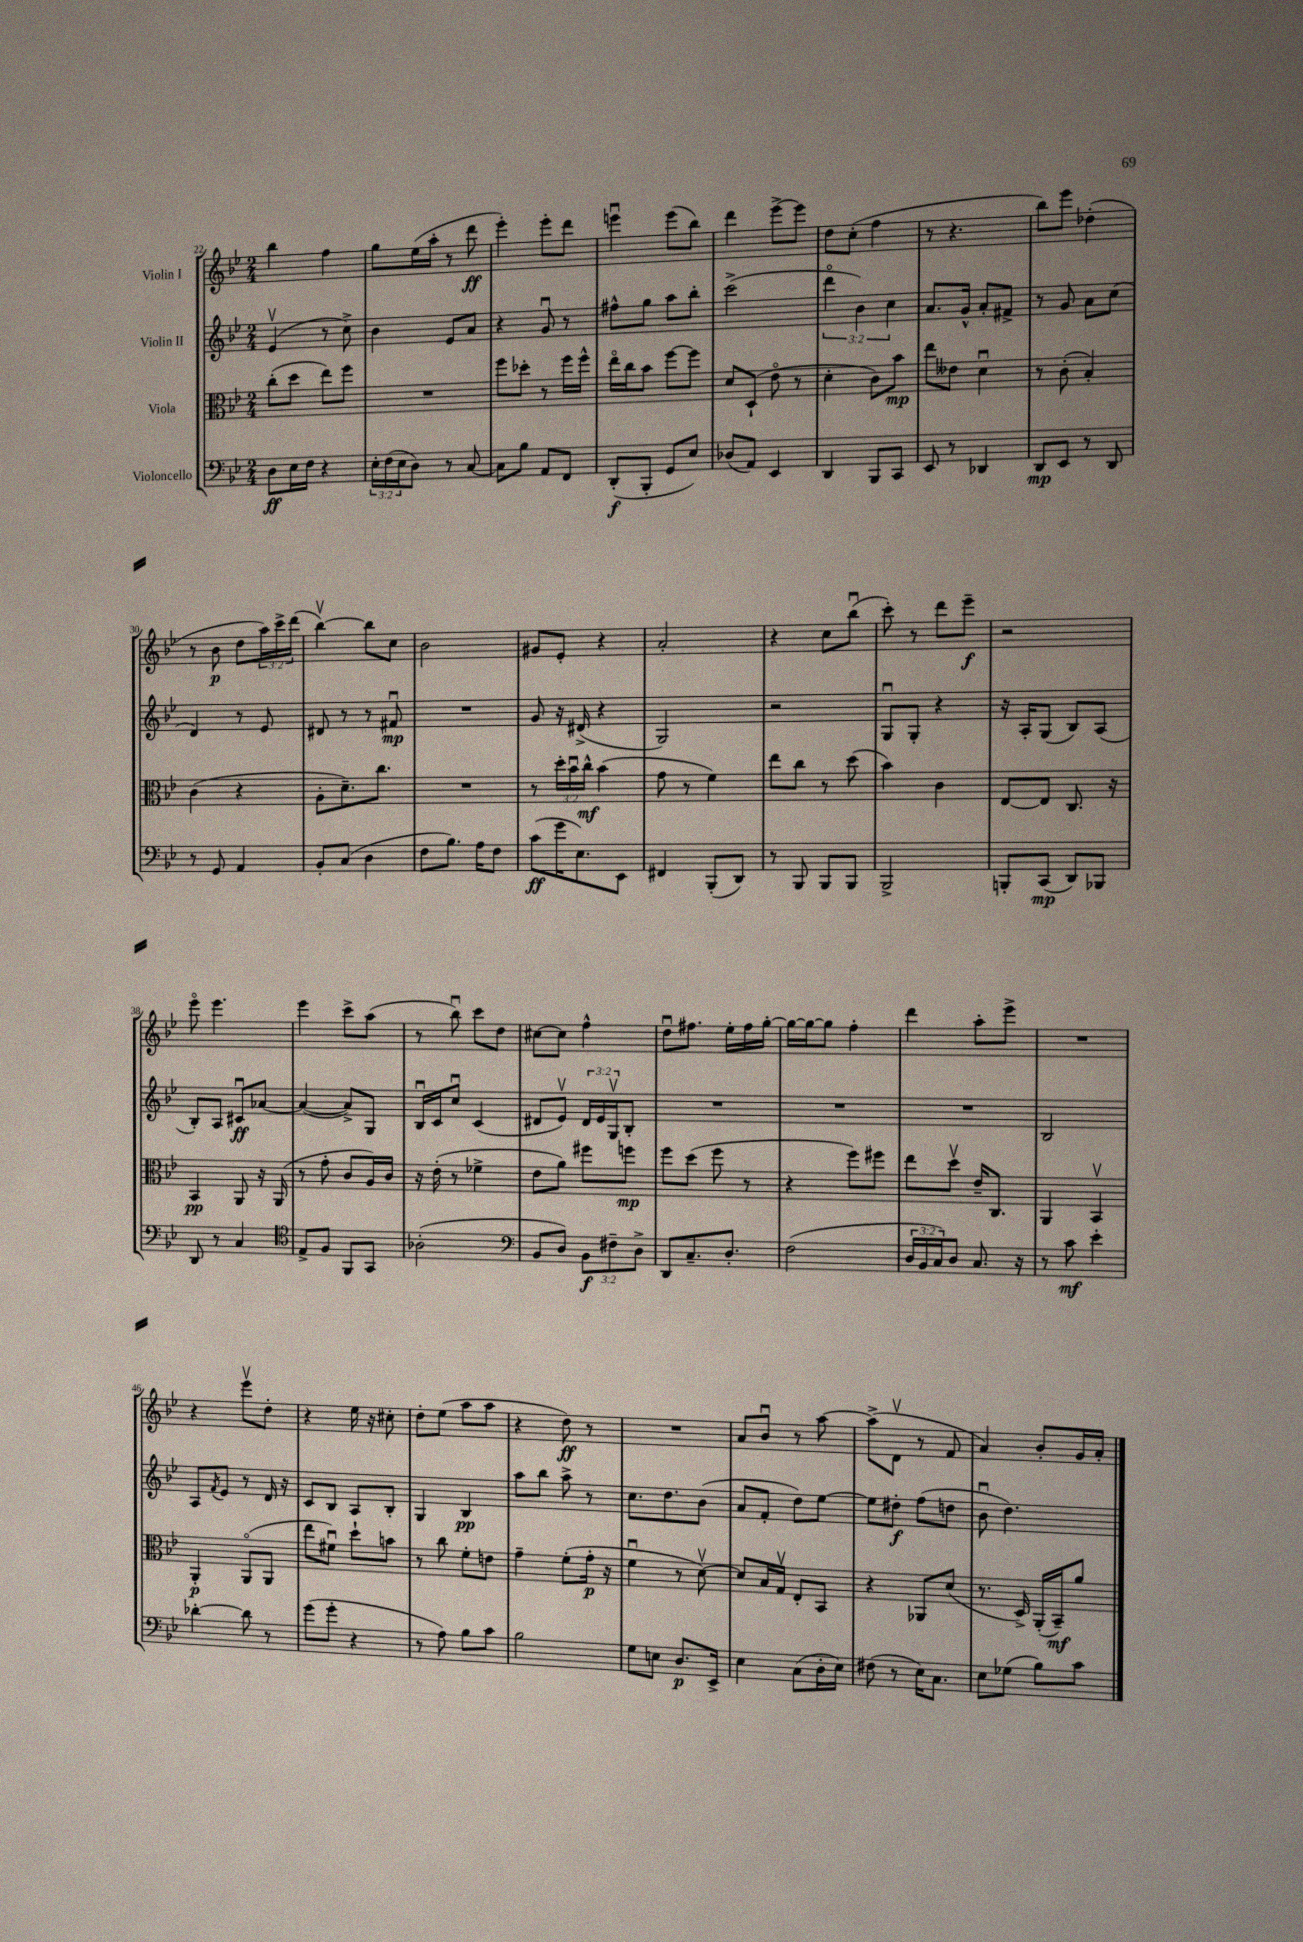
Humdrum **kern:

**kern	**kern	**kern	**kern
*staff4	*staff3	*staff2	*staff1
*clefF4	*clefC3	*clefG2	*clefG2
*k[b-e-]	*k[b-e-]	*k[b-e-]	*k[b-e-]
*M2/4	*M2/4	*M2/4	*M2/4
8D\L	(8cc'\L	(4e-v/	4bb-\
16E-\L	8dd\J	.	.
16F\JJ	.	.	.
4r	8ee-\L)	8r	4ff\
.	8ff\J	8cc^\)	.
=	=	=	=
24E-'\LL	2r	4b-\	8gg\L
(24F\	.	.	.
24E-\J	.	.	.
8D\J)	.	.	(16ee-\L
.	.	.	16aa'\JJ
8r	.	8e-/L	8r
[8C/	.	8a/J	8ddd\
=	=	=	=
8C\]L	8ff\L	4r	4eee-'\)
8B-\J	8dd-'\J	.	.
8AA/L	8r	8gu/	8eee-'\L
8FF/J	16ff\LL	8r	8ddd\J
.	16ff^^\JJ	.	.
=	=	=	=
(8DD'/L	16ee-o\LL	8ff#^^\L	4eeeu\
.	16cc\J	.	.
8BBB-'/J	8b-\J	8gg\J	.
8GG/L	[8ff\L	8aa\L	(8eee\L
8E-/J)	8ff\]J	8bb-'\J	8bb-\J)
=	=	=	=
(8D-/L	8d/L	(2ccc^\	4ddd\
8AA/J)	(8D`/J	.	.
4EE-/	8e-o\	.	[8eee-^\L
.	8r	.	8eee-\]J
=	=	=	=
4DD/	4d'\	6dddo\	8dd\L
.	.	.	(8cc'\J
.	.	6b-\)	.
8BBB-/L	8c\L)	.	4ff\
.	.	6cc\	.
8CC/J	8b-\J	.	.
=	=	=	=
8EE-/	8ee-\L	8.a/L	8r
8r	8e--\J	.	4.r
.	.	16g^^/Jk	.
4DD-/	4du\	8a'/L	.
.	.	8f#^/J	.
=	=	=	=
8DD/L	8r	8r	8bb-\L)
8EE-/J	(8c'\	8g/	8eee-\J
8r	4B-'/)	8a\L	(4dd-'\
8DD/	.	(8cc\J	.
=	=	=	=
8r	(4c\	4d/)	8r
8GG/	.	.	8b-\
4AA/	4r	8r	8dd\L
.	.	8e-/	24aa\L)
.	.	.	24ccc^\
.	.	.	(24ddd\JJ
=	=	=	=
8BB-'/L	8A'\L	8d#/	[4bb-v\)
(8C/J	8.d~\)	8r	.
4D\	.	8r	8bb-\]L
.	8.cc\J	.	.
.	.	8f#u/	8cc\J
=	=	=	=
8F\L	2r	2r	2b-\
8.B-\J)	.	.	.
16A\LK	.	.	.
8F\J	.	.	.
=	=	=	=
(8c\L	8r	8g/	8g#/L
16g\K	24dd'\LL	16r	8e-'/J
.	24b-u\	.	.
8.E-\)	.	(16d#^/	.
.	24cc^^\JJ	.	.
.	(4b-\	4r	4r
8EE-\J	.	.	.
=	=	=	=
4FF#/	8g\	2G/)	2a'/
.	8r	.	.
(8BBB-'/L	4f\)	.	.
8DD/J)	.	.	.
=	=	=	=
8r	8ee-\L	2r	4r
8BBB-/	8cc\J	.	.
8BBB-/L	8r	.	8cc\L
8BBB-/J	(8dd\	.	(8bb-u\J
=	=	=	=
2BBB-^/	4b-\)	8Gu/L	8ccc'\)
.	.	8G'/J	8r
.	4c\	4r	8ddd\L
.	.	.	8eee-~\J
=	=	=	=
8BBB'/L	[8E-/L	16r	2r
.	.	16A'/LK	.
(8CC/J	8E-/]J	(8G/J	.
8DD/L)	8.C/	8B-/L)	.
8BBB-/J	.	(8A/J	.
.	16r	.	.
=	=	=	=
8DD/	4BB-/	8B-'/L)	8eee-o\
8r	.	8A/J	4.eee-\
4C/	8AA/	8c#u/L	.
.	16r	[8a-/J	.
.	(16AA/	.	.
=	=	=	=
*clefC4	*	*	*
8E-^/L	8r	(4a-/_	4eee-\
8F/J	8g'\	.	.
8FF/L	8c/L	8a-^/]L)	8ccc^\L
8GG/J	16A/L)	8G/J	(8aa\J
.	16c/JJ	.	.
=	=	=	=
(2A-'\	16r	16B-u/LL	8r
.	(16e-'\	16c/J	.
.	8r	8ccu/J	8bb-u\)
.	4f-^\	(4c/	8ccc\L
.	.	.	8dd\J
=	=	=	=
*clefF4	*	*	*
8BB-/L	8e-\L	8d#/L	[8cc#\L
8D/J)	8a\J)	8e-v/J)	8cc#\]J
12BB-\L	8ff#\L	24d#/LL	4ff^^\
.	.	24e-/	.
12F#~\	.	24Gv/J	.
.	8ff\J	8B-'/J	.
12D^\J	.	.	.
=	=	=	=
8DD/L	8ff\L	2r	8ddu\L
8.C~/	(8dd\J	.	8.ff#\J
.	8ff\	.	.
8.D'/J	.	.	16ee-'\LL
.	8r	.	16ff#\
.	.	.	[16gg'\JJ
=	=	=	=
(2F\	4r	2r	16gg\_LL
.	.	.	16gg\_J
.	.	.	8gg\]J
.	8ff\L)	.	4ff'\
.	8ff#\J	.	.
=	=	=	=
24D/LL	8ee-\L	2r	4ddd\
24BB-/	.	.	.
24C/J)	.	.	.
8D/J	8ddv\J	.	.
8.C/	16e-~/LK	.	8aa'\L
.	8.C/J	.	.
.	.	.	8eee-^\J
16r	.	.	.
=	=	=	=
8r	4AA/	2B-/	2r
8c\	.	.	.
4e-'\	4BB-v/	.	.
=	=	=	=
[4d-'\	4AA'/	8A/L	4r
.	.	8qf/	.
.	.	8e-/J	.
8d-\]	(8AAo/L	8r	8eee-v\L
8r	8AA/J	16d/	8dd'\J
.	.	16r	.
=	=	=	=
(8g\L	8ee-\L	8c/L	4r
8g'\J	8f#u\J)	8B-/J	.
4r	8dd`\L	8A/L	16ee-\
.	.	.	16r
.	8b\J	8B-'/J	8cc#'\
=	=	=	=
8r	8r	4G/	8dd'\L
8A\)	8cc\	.	(8ee-\J
8B-\L	8f'\L	4B-/	8aa\L
8c\J	8e\J	.	8aa\J
=	=	=	=
2B-\	4g~\	8aa\L	4r
.	.	8bb-\J	.
.	(8f'\L	8aa^\	8dd\)
.	16g'\Jk	8r	8r
.	16r	.	.
=	=	=	=
8G\L	4fu\	8.cc\L	2r
8E\J	.	.	.
.	.	8.dd\	.
8.D/L	8r	.	.
.	[8dv\)	(8b-\J	.
16EE-^/Jk	.	.	.
=	=	=	=
4E-\	8d/]L	8a/L	8a/L
.	16B-/L	8f'/J	8b-u/J
.	16Gv/JJ	.	.
(8C\L	8E-'/L	8dd\L)	8r
16D'\L	8BB-/J	[8ee-\J	[8aa\
16E-\JJ)	.	.	.
=	=	=	=
(8F#\	4r	8ee-\]L	(8aa^\]L
8r	.	8dd#'\J	8dv\J
16E-\LK)	8AA-/L	(8ff\L	8r
8.C\J	.	.	.
.	(8d/J	8dd\J	8f/
=	=	=	=
8E-\L	8.r	8b-u\	4a/)
(8G-\J	.	4.dd\)	.
.	16D^/)	.	.
8B-\L)	(16AA'/LL	.	8b-'/L
.	16BB-~/J)	.	.
8c\J	8a/J	.	16g/L
.	.	.	16a'/JJ
==	==	==	==
*-	*-	*-	*-
